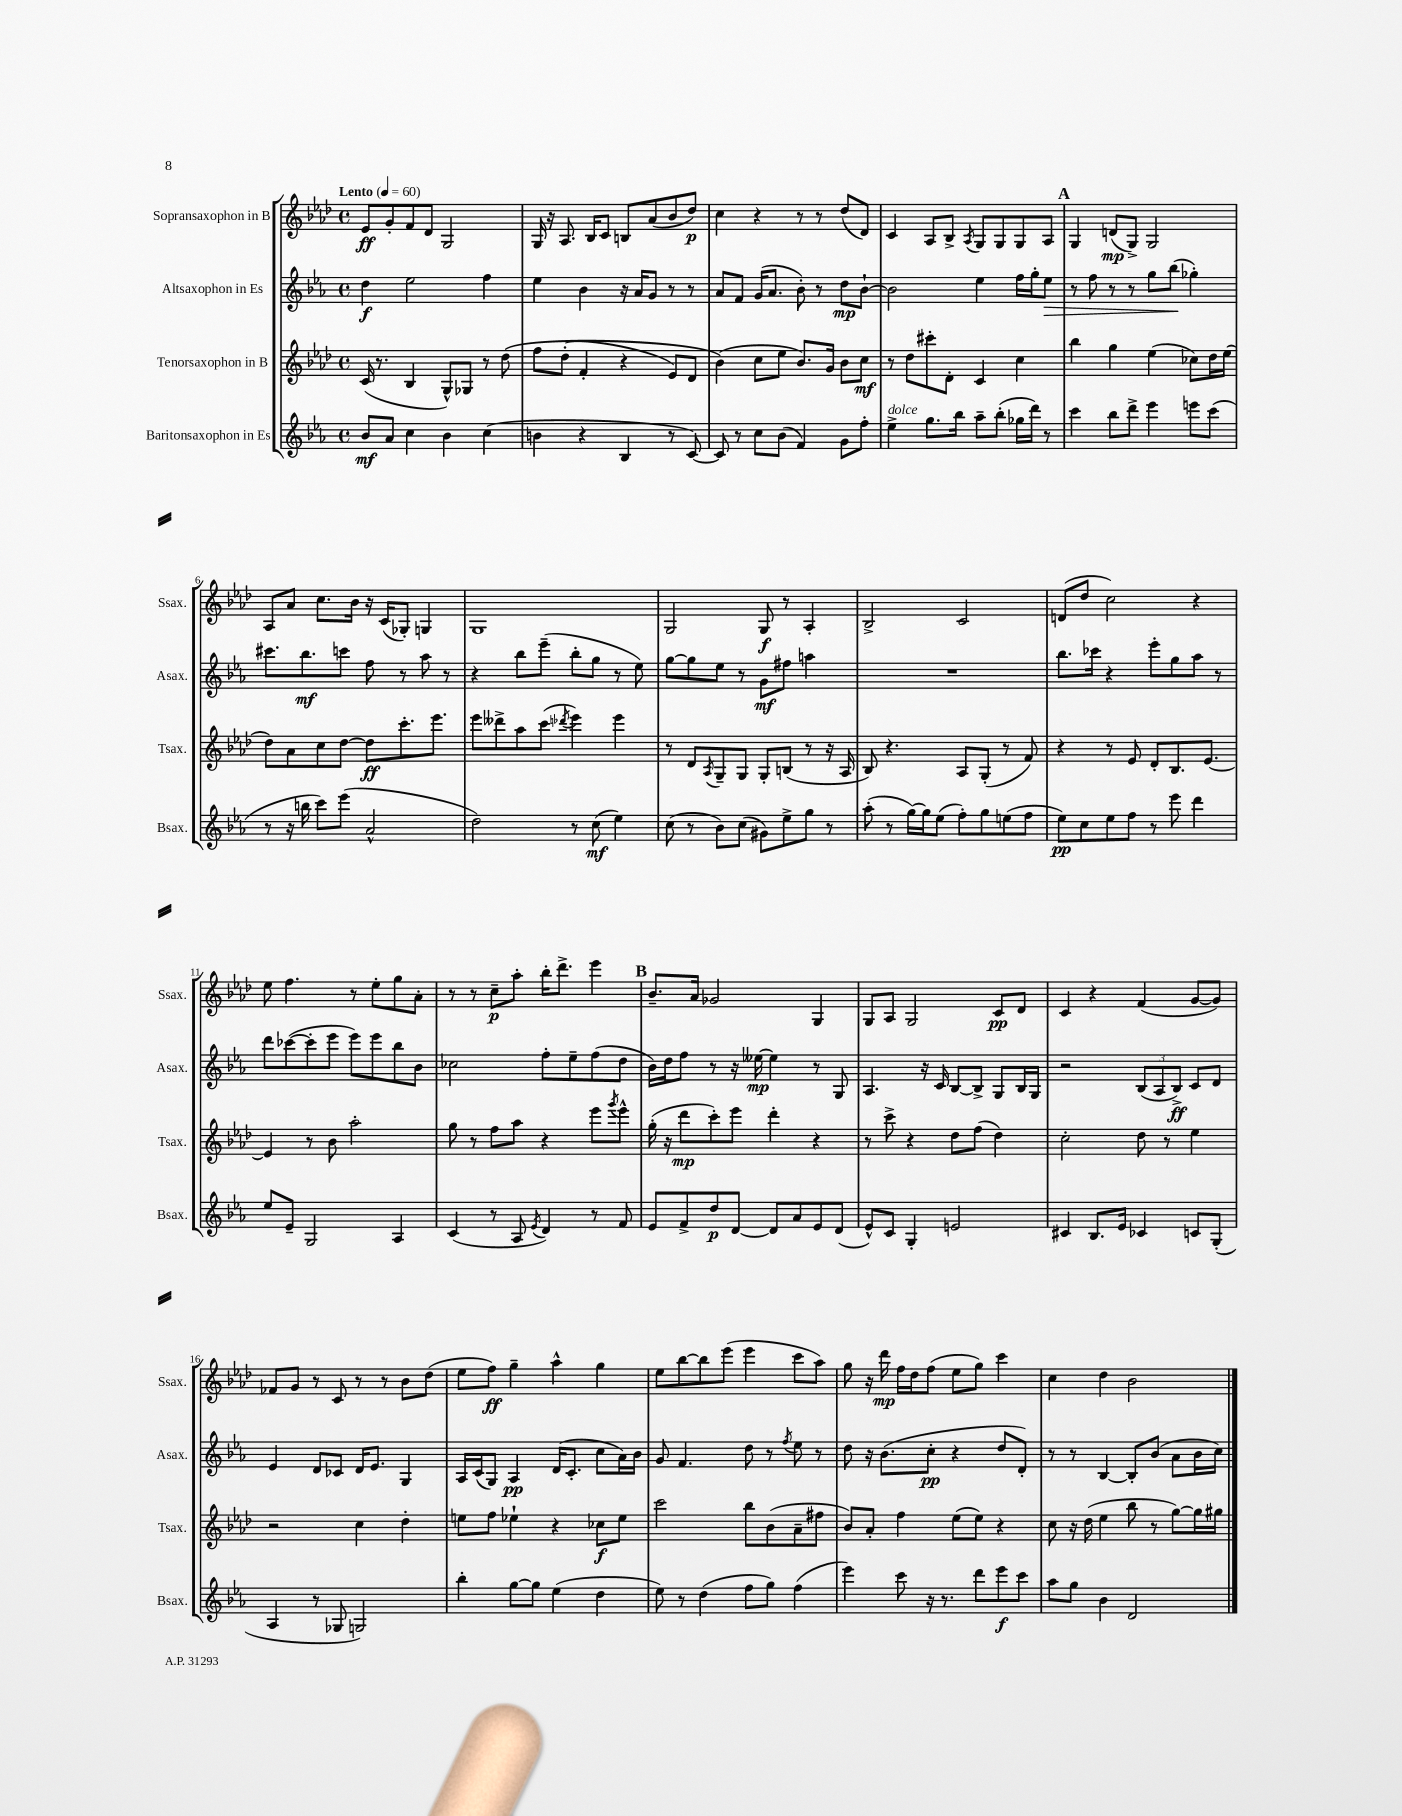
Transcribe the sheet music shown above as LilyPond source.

<<
\new StaffGroup <<
\new Staff = "s0" \with { instrumentName = "Sopransaxophon in B" shortInstrumentName = "Ssax." } {
    \clef treble \key aes \major \defaultTimeSignature \time 4/4 \tempo "Lento" 4 = 60
    ees'8\ff g'8-. f'8 des'8 g2 |
    g16 r16 aes8. bes16 c'8 b8 aes'8( bes'8 des''8\p) |
    c''4 r4 r8 r8 des''8( des'8) |
    c'4 aes8 bes8-> \acciaccatura { aes8 } g8 g8 g8 aes8 |
    \mark \markup { \bold "A" } g4 d'8\mp( g8->) g2 |
    aes8 aes'8 c''8. bes'16 r16 c'16( ges8-.) g4 |
    g1 |
    g2 g8\f r8 aes4-. |
    bes2-> c'2 |
    d'8( des''8 c''2) r4 |
    ees''8 f''4. r8 ees''8-. g''8 aes'8-. |
    r8 r8 c''8--\p aes''8-. bes''16-. des'''8.-> ees'''4 |
    \mark \markup { \bold "B" } bes'8.-- aes'16 ges'2 g4 |
    g8 aes8 g2 c'8\pp des'8 |
    c'4 r4 f'4( g'8~ g'8) |
    fes'8 g'8 r8 c'8 r8 r8 bes'8 des''8( |
    ees''8 f''8\ff) g''4-- aes''4-^ g''4 |
    ees''8 bes''8~ bes''8 ees'''8( ees'''4 c'''8 aes''8) |
    g''8 r16 des'''16\mp f''16 des''16 f''8( ees''8 g''8) c'''4 |
    c''4 des''4 bes'2 \bar "|." |
}
\new Staff = "s1" \with { instrumentName = "Altsaxophon in Es" shortInstrumentName = "Asax." } {
    \clef treble \key ees \major \defaultTimeSignature \time 4/4
    d''4\f ees''2 f''4 |
    ees''4 bes'4 r16 aes'16 g'8 r8 r8 |
    aes'8 f'8 g'16( aes'8. bes'8-.) r8 d''8\mp bes'8~-! |
    bes'2 ees''4 f''16 g''16-. ees''8\> |
    \mark \markup { \bold "A" } r8 f''8 r8 r8 g''8 bes''8\!( ges''4-.) |
    cis'''8. bes''8.\mf c'''8 f''8 r8 aes''8 r8 |
    r4 bes''8 ees'''8--( bes''8-. g''8 r8 ees''8) |
    g''8~ g''8 ees''8 r8 g'8\mf fis''8 a''4 |
    R1 |
    bes''8. ces'''16 r4 ees'''8-. g''8 aes''8 r8 |
    d'''8 ces'''8~( ces'''8-. ees'''8 ees'''8) ees'''8 bes''8 bes'8 |
    ces''2 f''8-. ees''8-- f''8( d''8 |
    \mark \markup { \bold "B" } bes'16) d''16 f''8 r8 r16 eeses''16~\mp eeses''4 r8 g8 |
    aes4. r16 c'16 bes8~ bes8-> g8 bes16 g16 |
    r2 \tuplet 3/2 { bes8( aes8 bes8->\ff) } c'8 d'8 |
    ees'4 d'8 ces'8 d'16 ees'8. g4 |
    aes16 c'16( g8) aes4\pp d'16( c'8.-. c''8 aes'16) bes'16 |
    g'8 f'4. d''8 r8 \acciaccatura { f''8 } ees''8 r8 |
    d''8 r16 bes'8.( c''8-.\pp r4 d''8 d'8-.) |
    r8 r8 bes4~ bes8-. bes'8( aes'8 bes'16 c''16) \bar "|." |
}
\new Staff = "s2" \with { instrumentName = "Tenorsaxophon in B" shortInstrumentName = "Tsax." } {
    \clef treble \key aes \major \defaultTimeSignature \time 4/4
    c'16( r8. bes4 g8-^) ges8 r8 des''8\( |
    f''8 des''8-.( f'4-. r4 ees'8) des'8 |
    bes'4(\) c''8 ees''8 bes'8.) g'16 bes'8 c''8\mf |
    r8 des''8 cis'''8-. des'8-. c'4 c''4 |
    \mark \markup { \bold "A" } bes''4 g''4 ees''4( ces''8) des''16 ees''16( |
    des''8) aes'8 c''8 des''8~ des''8\ff c'''8.-. ees'''8. |
    ees'''8 deses'''8-> aes''8 c'''8( \acciaccatura { des'''8 } ees'''4) ees'''4 |
    r8 des'8 \acciaccatura { aes8 } g8-- g8 g8-. b8( r8 r16 aes16 |
    bes8) r4. aes8 g8-.( r8 f'8) |
    r4 r8 ees'8 des'8-. bes8. ees'8.~ |
    ees'4 r8 bes'8 aes''2-. |
    g''8 r8 f''8 aes''8 r4 ees'''8 \acciaccatura { g'''8 } ees'''8-^ |
    \mark \markup { \bold "B" } g''16-.( r16 des'''8\mp c'''8-.) ees'''8 des'''4-. r4 |
    r8 c'''8-> r4 des''8 f''8( des''4) |
    c''2-. des''8 r8 ees''4 |
    r2 c''4 des''4-. |
    e''8 f''8 ees''4-! r4 ces''8\f ees''8 |
    c'''2 bes''8 bes'8( aes'8-- fis''8 |
    bes'8) aes'8-. f''4 ees''8( ees''8) r4 |
    c''8 r16 des''16( ees''4 bes''8 r8 g''8~) g''16 gis''16 \bar "|." |
}
\new Staff = "s3" \with { instrumentName = "Baritonsaxophon in Es" shortInstrumentName = "Bsax." } {
    \clef treble \key ees \major \defaultTimeSignature \time 4/4
    bes'8\mf aes'8 c''4 bes'4 c''4( |
    b'4 r4 bes4 r8 c'8~) |
    c'8 r8 c''8 bes'8( f'4) g'8 f''8-. |
    ees''4->^\markup { \italic "dolce" } g''8. bes''16 aes''8-- bes''8-.( ges''16 d'''16) r8 |
    \mark \markup { \bold "A" } c'''4 bes''8 d'''8-> ees'''4 e'''8 c'''8( |
    r8 r16 b''16 c'''8) ees'''8( aes'2-^ |
    d''2) r8 c''8\mf( ees''4) |
    c''8( r8 bes'8) c''8( gis'8) ees''8-> g''8 r8 |
    aes''8-.( r8 g''16~) g''16 ees''8( f''8-.) g''8 e''8( f''8 |
    ees''8\pp) c''8 ees''8 f''8 r8 ees'''8 d'''4 |
    ees''8 ees'8-- g2 aes4 |
    c'4( r8 aes8 \acciaccatura { ees'8 } d'4) r8 f'8 |
    \mark \markup { \bold "B" } ees'8 f'8-> d''8\p d'8~ d'8 aes'8 ees'8 d'8( |
    ees'8-^) c'8 g4-. e'2 |
    cis'4 bes8. ees'16 ces'4 c'8 g8-.( |
    aes4 r8 ges8 g2) |
    bes''4-. g''8~ g''8 ees''4( d''4 |
    ees''8) r8 d''4( f''8 g''8) f''4( |
    ees'''4) c'''8 r16 r8. d'''8 ees'''8\f c'''8 |
    aes''8 g''8 bes'4 d'2 \bar "|." |
}
>>
>>
